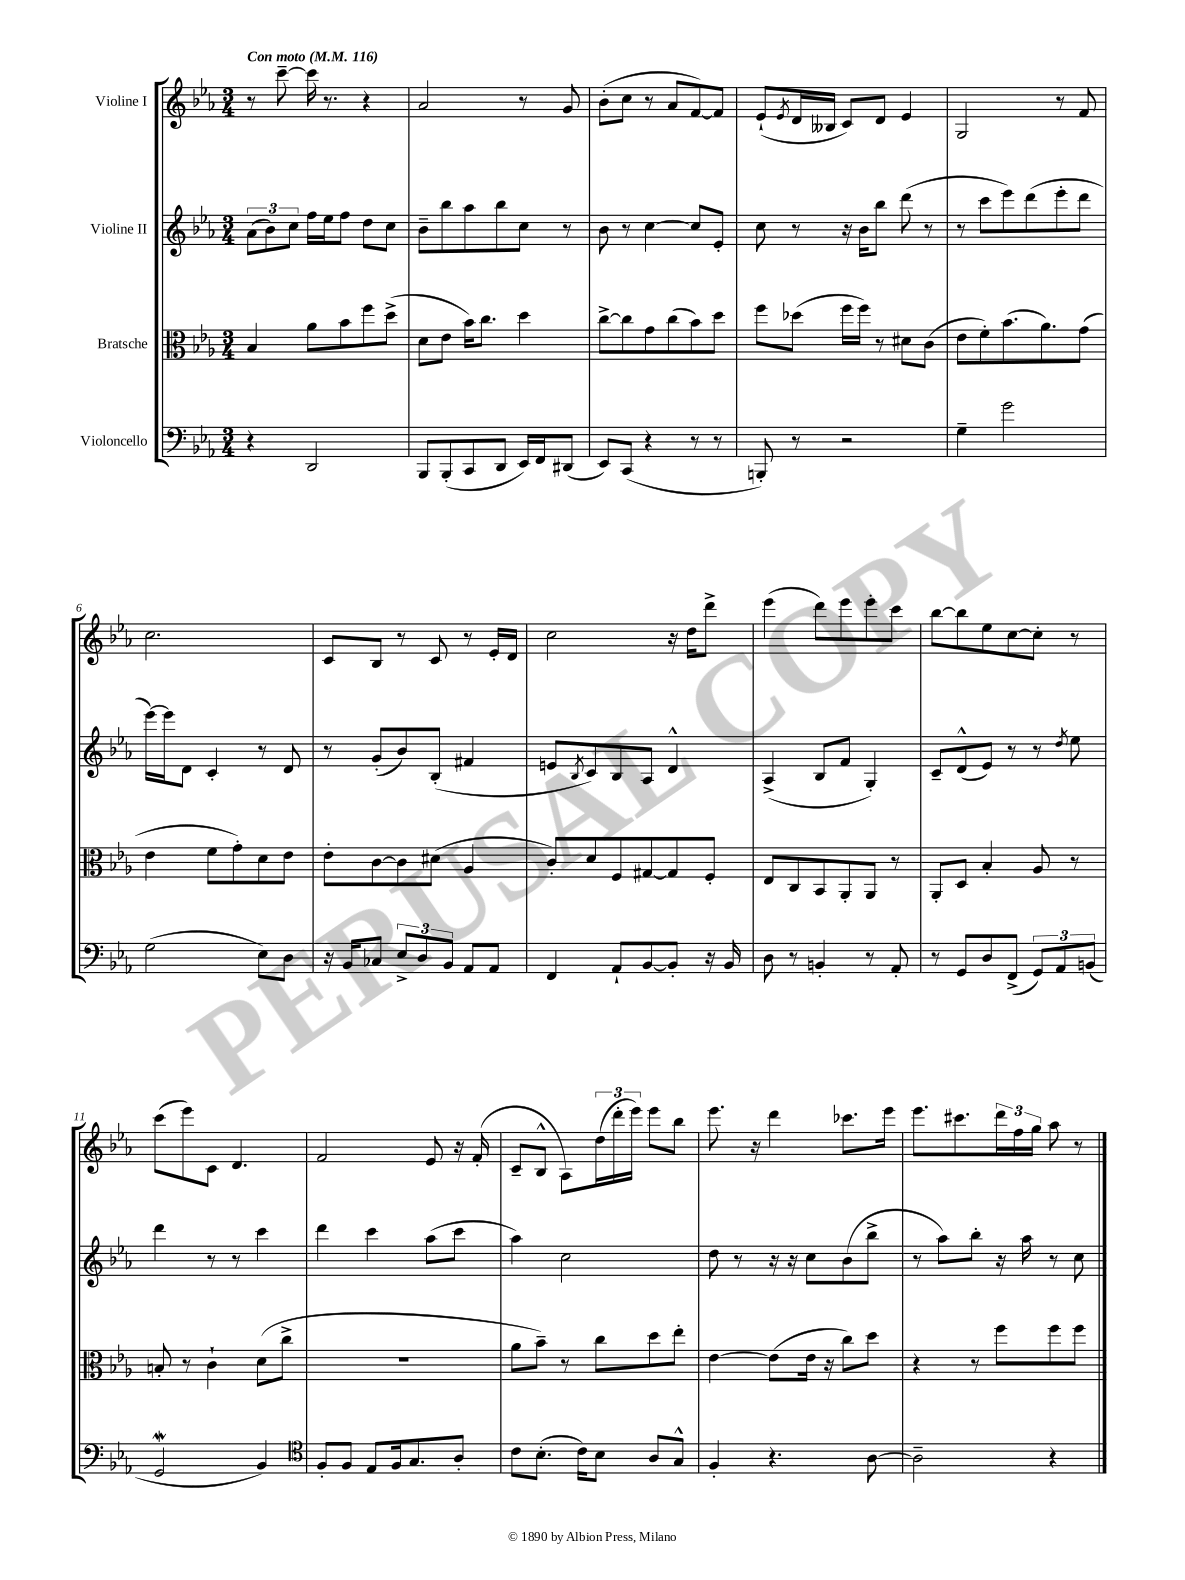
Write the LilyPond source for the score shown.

<<
\new StaffGroup <<
\new Staff = "s0" \with { instrumentName = "Violine I" } {
    \clef treble \key ees \major \numericTimeSignature \time 3/4 \tempo "Con moto" 4 = 116
    r8 c'''8~-- c'''16 r8. r4 |
    aes'2 r8 g'8 |
    bes'8-.( c''8 r8 aes'8 f'8~) f'8 |
    ees'8-!( \acciaccatura { ees'8 } d'16 beses16 c'8) d'8 ees'4 |
    g2 r8 f'8 |
    c''2. |
    c'8 bes8 r8 c'8 r8 ees'16-. d'16 |
    c''2 r16 d''16 d'''8-> |
    ees'''4( d'''8) ees'''8 ees'''8-. c'''8 |
    bes''8~ bes''8 ees''8 c''8~ c''8-. r8 |
    c'''8( ees'''8) c'8 d'4. |
    f'2 ees'8 r16 f'16-.( |
    c'8-- bes8-^ aes8) \tuplet 3/2 { d''16( d'''16-. ees'''16) } ees'''8 bes''8 |
    ees'''8. r16 d'''4 ces'''8. ees'''16 |
    ees'''8. cis'''8. \tuplet 3/2 { d'''16 f''16 g''16 } aes''8 r8 \bar "|." |
}
\new Staff = "s1" \with { instrumentName = "Violine II" } {
    \clef treble \key ees \major \numericTimeSignature \time 3/4
    \tuplet 3/2 { aes'8( bes'8) c''8 } f''16 ees''16 f''8 d''8 c''8 |
    bes'8-- bes''8 aes''8 bes''8 c''8 r8 |
    bes'8 r8 c''4~ c''8 ees'8-. |
    c''8 r8 r16 bes'16 bes''8 d'''8( r8 |
    r8 c'''8 ees'''8) d'''8( ees'''8-. d'''8 |
    ees'''16~) ees'''16 d'8 c'4-. r8 d'8 |
    r8 g'8-.( bes'8) bes8-.( fis'4 |
    e'8 \acciaccatura { bes8 } c'8) bes8 aes8 d'4-^ |
    aes4->( bes8 f'8 g4-.) |
    c'8-- d'8-^( ees'8) r8 r8 \acciaccatura { d''8 } ees''8 |
    d'''4 r8 r8 c'''4 |
    d'''4 c'''4 aes''8( c'''8 |
    aes''4) c''2 |
    d''8 r8 r16 r16 c''8 bes'8( bes''8-> |
    r8 aes''8) bes''8-. r16 aes''16 r8 c''8 \bar "|." |
}
\new Staff = "s2" \with { instrumentName = "Bratsche" } {
    \clef alto \key ees \major \numericTimeSignature \time 3/4
    bes4 aes'8 bes'8 f''8 d''8->( |
    d'8 ees'8 bes'16) c''8. d''4 |
    c''8~-> c''8 g'8 c''8( bes'8) d''8 |
    f''8 des''8( f''16 f''16) r8 dis'8 c'8( |
    ees'8 f'8-.) bes'8.( aes'8.) g'8( |
    ees'4 f'8 g'8-.) d'8 ees'8 |
    ees'8-. c'8~ c'8 dis'8( aes4 |
    c'8-.) d'8 f8 gis8~ gis8 f8-. |
    ees8 c8 bes,8 aes,8-. aes,8 r8 |
    aes,8-. d8 bes4-. aes8 r8 |
    b8-. r8 c'4-! d'8( c''8-> |
    R2. |
    aes'8 bes'8--) r8 c''8 d''8 ees''8-. |
    ees'4~ ees'8( ees'16 r16 c''8) d''8 |
    r4 r8 f''8 f''8 f''8 \bar "|." |
}
\new Staff = "s3" \with { instrumentName = "Violoncello" } {
    \clef bass \key ees \major \numericTimeSignature \time 3/4
    r4 d,2 |
    bes,,8 bes,,8-.( c,8 d,8 ees,16) f,16 dis,8( |
    ees,8) c,8( r4 r8 r8 |
    b,,8-.) r8 r2 |
    g4-- g'2 |
    g2( ees8) d8 |
    r16 bes,16 ces8 \tuplet 3/2 { ees8-> d8 bes,8 } aes,8 aes,8 |
    f,4 aes,8-! bes,8~ bes,8-. r16 bes,16 |
    d8 r8 b,4-. r8 aes,8-. |
    r8 g,8 d8 f,8->( \tuplet 3/2 { g,8) aes,8 b,8( } |
    g,2\mordent bes,4) |
    \clef tenor f8-. f8 ees8 f16 g8. aes8-. |
    c'8 bes8.-.( c'16) bes8 aes8 g8-^ |
    f4-. r4. aes8~ |
    aes2-- r4 \bar "|." |
}
>>
>>
